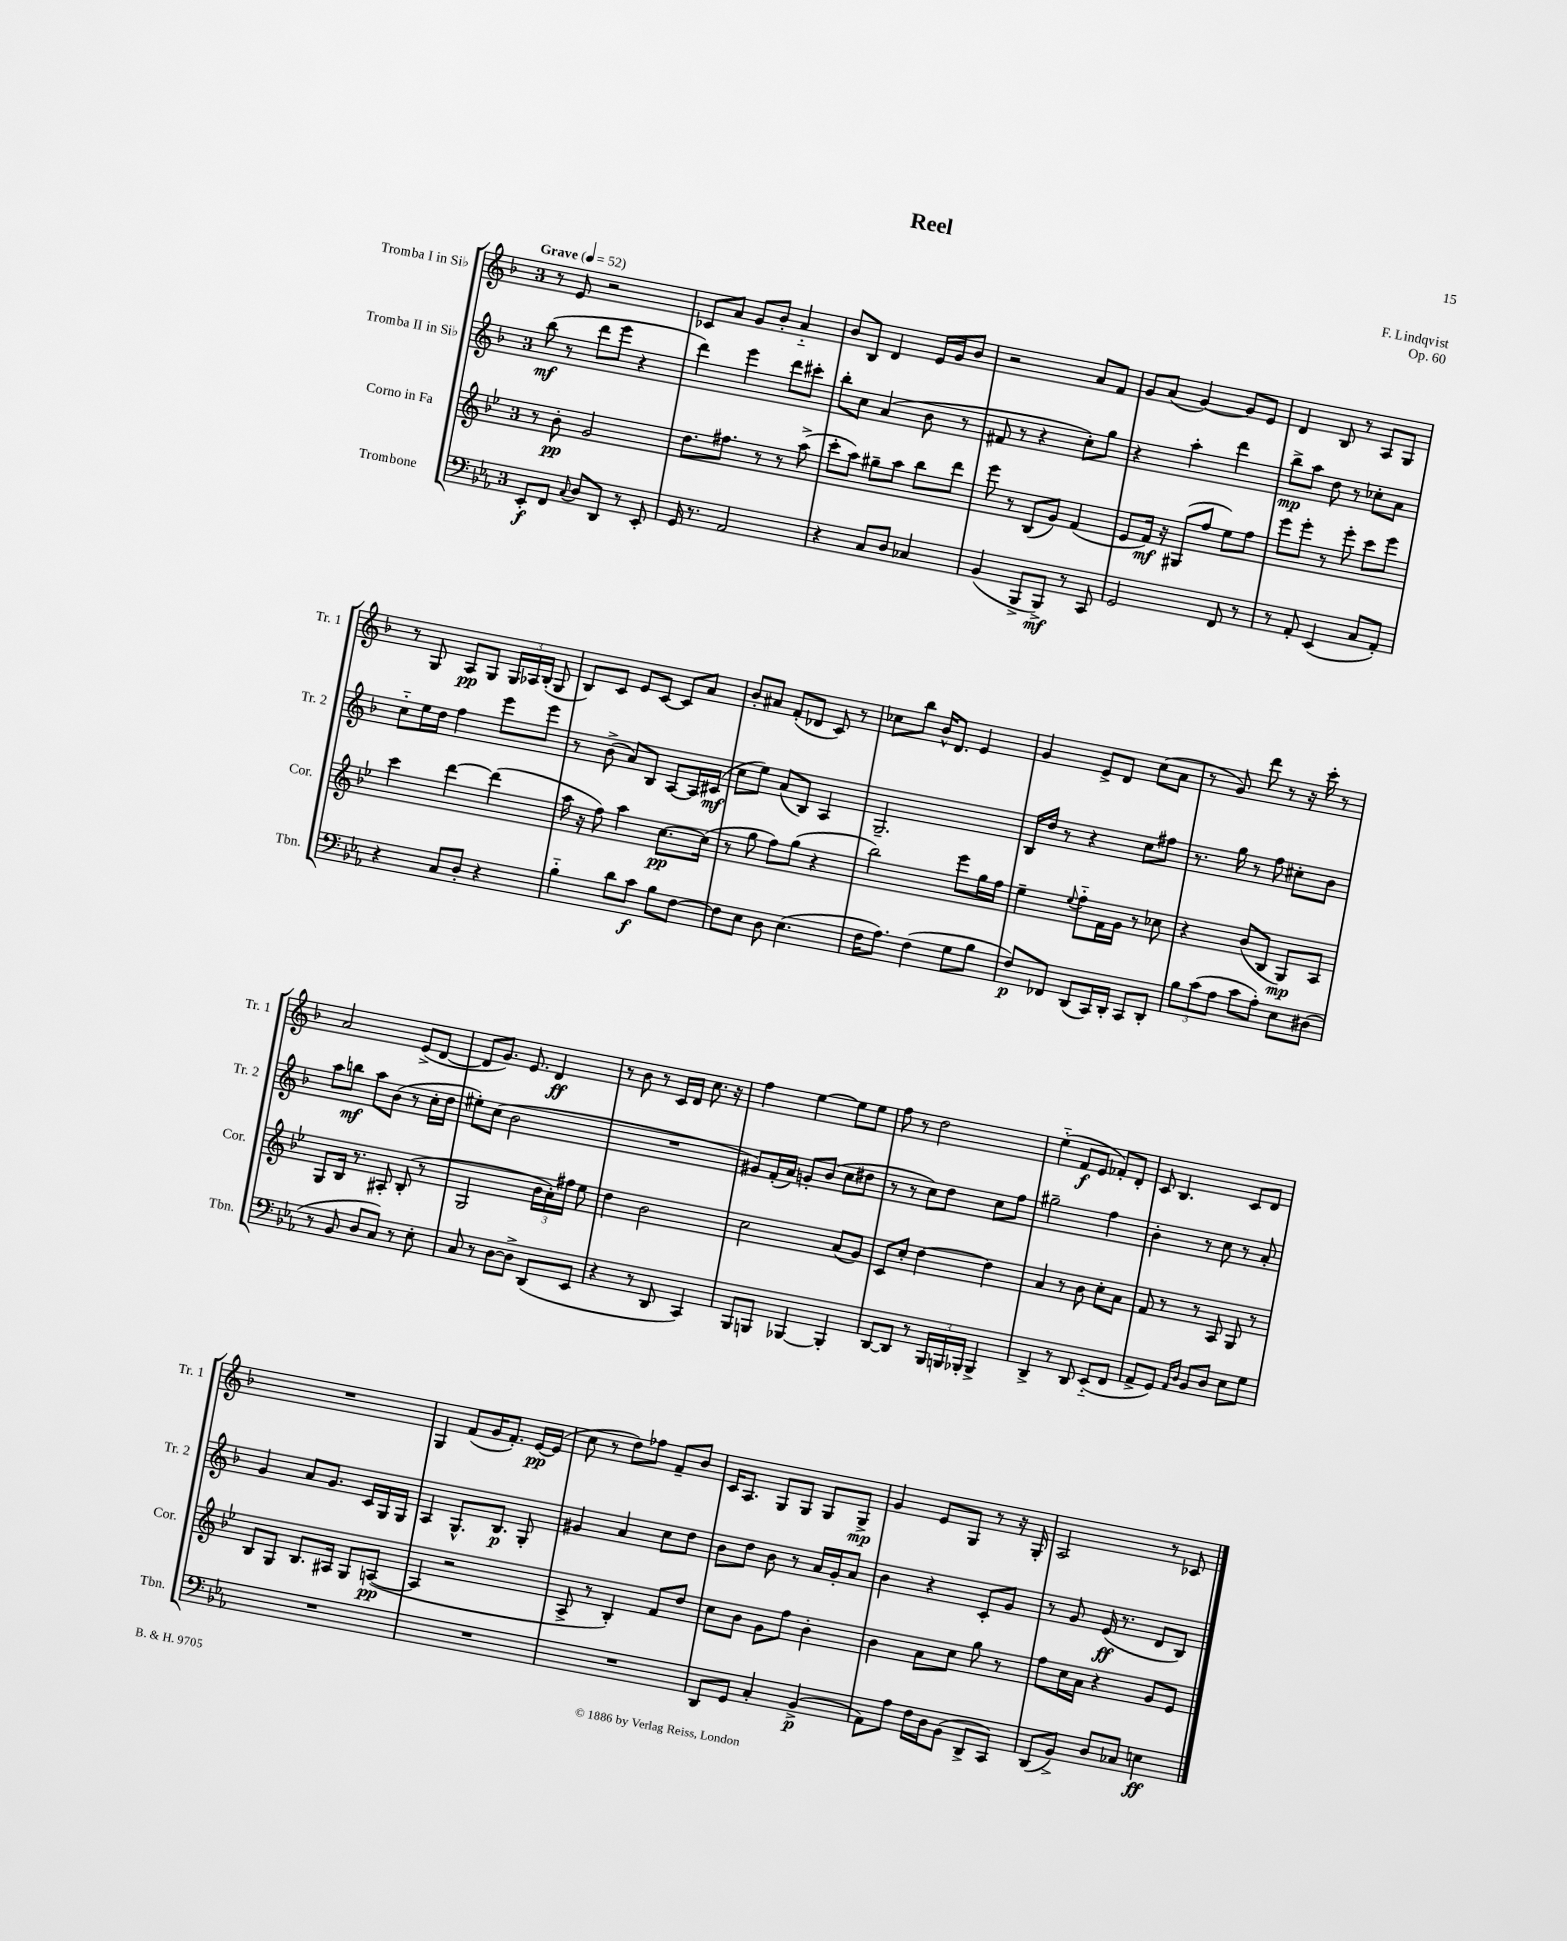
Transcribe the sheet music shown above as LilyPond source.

\header { title = "Reel" composer = "F. Lindqvist" opus = "Op. 60" }
<<
\new StaffGroup <<
\new Staff = "s0" \with { instrumentName = "Tromba I in Sib" shortInstrumentName = "Tr. 1" } {
    \clef treble \key f \major \once \override Staff.TimeSignature.style = #'single-digit \time 3/4 \tempo "Grave" 4 = 52
    \autoBeamOff r8 e'8 r2 |
    ces'8[ a'8] g'8[ bes'8]-. a'4-_ |
    bes'8[ bes8] d'4 e'16[ g'16 bes'8] |
    r2 a'8[ f'8] |
    g'8[ a'8]( g'4~) g'8[ e'8] |
    d'4 bes8 r8 a8[ g8] |
    r8 g8 a8[\pp g8] \tuplet 3/2 { g16[ aes16 bes16]-.( } g8 |
    bes8[) c'8] e'8[ c'8]~ c'8[ a'8] |
    bes'8[-. ais'8] f'8[-.( des'8] c'8) r8 |
    ces''8[ bes''8] bes'16[-^ d'8.] e'4 |
    g'4 e'8[-> d'8] c''8[( a'8] |
    r8 g'8) d'''8 r8 r16 c'''16-. r8 |
    a'2 e'8[->( d'8]~ |
    d'8[ g'8.]) e'8. d'4\ff |
    r8 bes'8 r8 c'16[ d'16] c''8. r16 |
    f''4 e''4~ e''8[ e''8] |
    f''8 r8 d''2 |
    e''4-_( f'8[\f e'8] fes'8[-.) d'8]-. |
    c'8 bes4. c'8[ d'8] |
    R2. |
    g4 f'8[( g'16 f'8.]-.) e'16[~\pp e'16]( |
    c''8 r8 d''8[) fes''8] f'8[-- bes'8] |
    c'16[ a8.] g8[ g8] g8[ g8]->\mp |
    g'4 e'8[ g8] r8 r16 g16-. |
    a2 r8 ces'8 \bar "|." |
}
\new Staff = "s1" \with { instrumentName = "Tromba II in Sib" shortInstrumentName = "Tr. 2" } {
    \clef treble \key f \major \once \override Staff.TimeSignature.style = #'single-digit \time 3/4
    \autoBeamOff bes''8\mf( r8 d'''8[ e'''8] r4 |
    d'''4) e'''4 d'''8[ cis'''8]-. |
    bes''8[-. c''8] a'4( bes'8 r8 |
    fis'8 r8 r4 c''8[-.) g''8] |
    r4 a''4-. d'''4 |
    bes''8[->\mp a''8] d''8 r8 ces''8[-. a'8] |
    c''8[-_ e''16 d''16] f''4 e'''8[ e'''8] |
    r8 bes'8->( a'8[) bes8] a8[~ a16 cis'16]\mf( |
    c''8[ e''8]) a'8[( bes8]) a4 |
    g2.-- |
    bes16[ d''16] r8 r4 c''8[ fis''8] |
    r8. g''16 r8 f''8 cis''8[-. bes'8] |
    a''8[ b''8]\mf a''8[ bes'8]( r8 c''16[-. d''16] |
    eis''8[-.) c''8]( bes'2 |
    R2. |
    gis'8[) f'16-.( a'16]) g'8[-. bes'8]( c''8[ dis''8] |
    r8 r8 c''8[) d''8] c''8[ f''8] |
    gis''2-- f''4 |
    bes'4-. r8 c''8 r8 a'8-. |
    g'4 a'8[ g'8.] c'16[ g16 g16] |
    a4 g8.[-^ bes8.]\p g8-. |
    gis'4 a'4 c''8[ d''8] |
    bes'8[ d''8] bes'8 r8 a'16[ g'16-. a'8] |
    bes'4 r4 c'8[-. g'8] |
    r8 g'8 e'16\ff( r8. d'8[ bes8]) \bar "|." |
}
\new Staff = "s2" \with { instrumentName = "Corno in Fa" shortInstrumentName = "Cor." } {
    \clef treble \key bes \major \once \override Staff.TimeSignature.style = #'single-digit \time 3/4
    \autoBeamOff r8 bes'8-.\pp g'2 |
    d''8.[ fis''8.] r8 r8 a''8->( |
    c'''8[-. a''8]) gis''8[-- a''8] bes''8[ d'''8] |
    ees'''8 r8 bes8[( g'8]) f'4( |
    ees'8[ f'16]\mf) r16 gis8[( f''8] ees''8[) f''8] |
    ees'''8[ ees'''8]-. r8 ees'''8-. c'''8[ ees'''8] |
    c'''4 d'''4~ d'''4( |
    a''16 r16 f''8) a''4 c''8.[~\pp c''16]( |
    r8 g''8 f''8[) g''8]( r4 |
    bes''2) ees'''8[ g''16 f''16] |
    ees''4-- \appoggiatura { ees''8 } f''8[-_ f'16 g'16] r8 ces''8 |
    r4 bes'8[( bes8] g8[\mp) a8] |
    g8[ bes16] r8. ais8-. bes8-.( r8 |
    g2 \tuplet 3/2 { bes'16[ a'16-.) fis''16] } ees''8 |
    d''4 bes'2 |
    c''2 a'8[( g'8]) |
    c'8[ c''8]-. d''4~ d''4 |
    a'4 r8 bes'8 c''8[-. a'8] |
    f'8 r8 r8 a8 g8 r8 |
    bes8[ g8] bes8.[ ais16] g8[ a8]~\pp( |
    a4 r2 |
    a8-> r8 bes4-.) f'8[ d''8] |
    c''8[ bes'8] g'8[ f''8] bes'4-. |
    bes'4 a'8[ c''8] g''8 r8 |
    f''8[ c''16 a'16] r4 g'8[ ees'8] \bar "|." |
}
\new Staff = "s3" \with { instrumentName = "Trombone" shortInstrumentName = "Tbn." } {
    \clef bass \key ees \major \once \override Staff.TimeSignature.style = #'single-digit \time 3/4
    \autoBeamOff ees,8[-.\f f,8] \appoggiatura { c8 } d8[ d,8] r8 ees,8-. |
    g,16 r8. aes,2 |
    r4 c8[ d8] ces4 |
    bes,4( bes,,8[-> bes,,8]->\mf) r8 c,8 |
    g,2 f,8 r8 |
    r8 aes,8-. ees,4( c8[ aes,8]-.) |
    r4 c8[ d8]-. r4 |
    bes4-_ d'8[ c'8]\f bes8[ f8]~ |
    f8[ ees8] d8 ees4.( |
    f16[ aes8.]) f4( g8[ bes8] |
    f8[\p) fes,8] d,8[( c,16) d,16]-. c,8[ d,8]-. |
    \tuplet 3/2 { bes8[ c'8( aes8] } c'8[ aes8]-.) ees8[ dis8]( |
    r8 bes,8 d8[ c8]) r8 ees8-. |
    c8 r8 d8[~ d8]-> d,8[( ees,8] |
    r4 r8 d,8 c,4) |
    bes,,8[ b,,8] bes,,4~ bes,,4-. |
    d,8[~ d,8] r8 \tuplet 3/2 { bes,,16[ b,,16 bes,,16]-. } bes,,4-> |
    d,4-> r8 d,8 ees,8[-_( f,8] |
    aes,8[-> g,8]) \grace { aes,16[ d16] } bes,8[ d8] ees8[ g8] |
    R2. |
    R2. |
    R2. |
    d,8[ g,8] c4-. bes,4->\p( |
    aes,8[) aes8] f16[ d16 bes,8]( d,8[-> c,8]) |
    d,8[( bes,8]->) d8[ ces8] e4\ff \bar "|." |
}
>>
>>
\layout { \context { \Score \remove "Bar_number_engraver" } }
